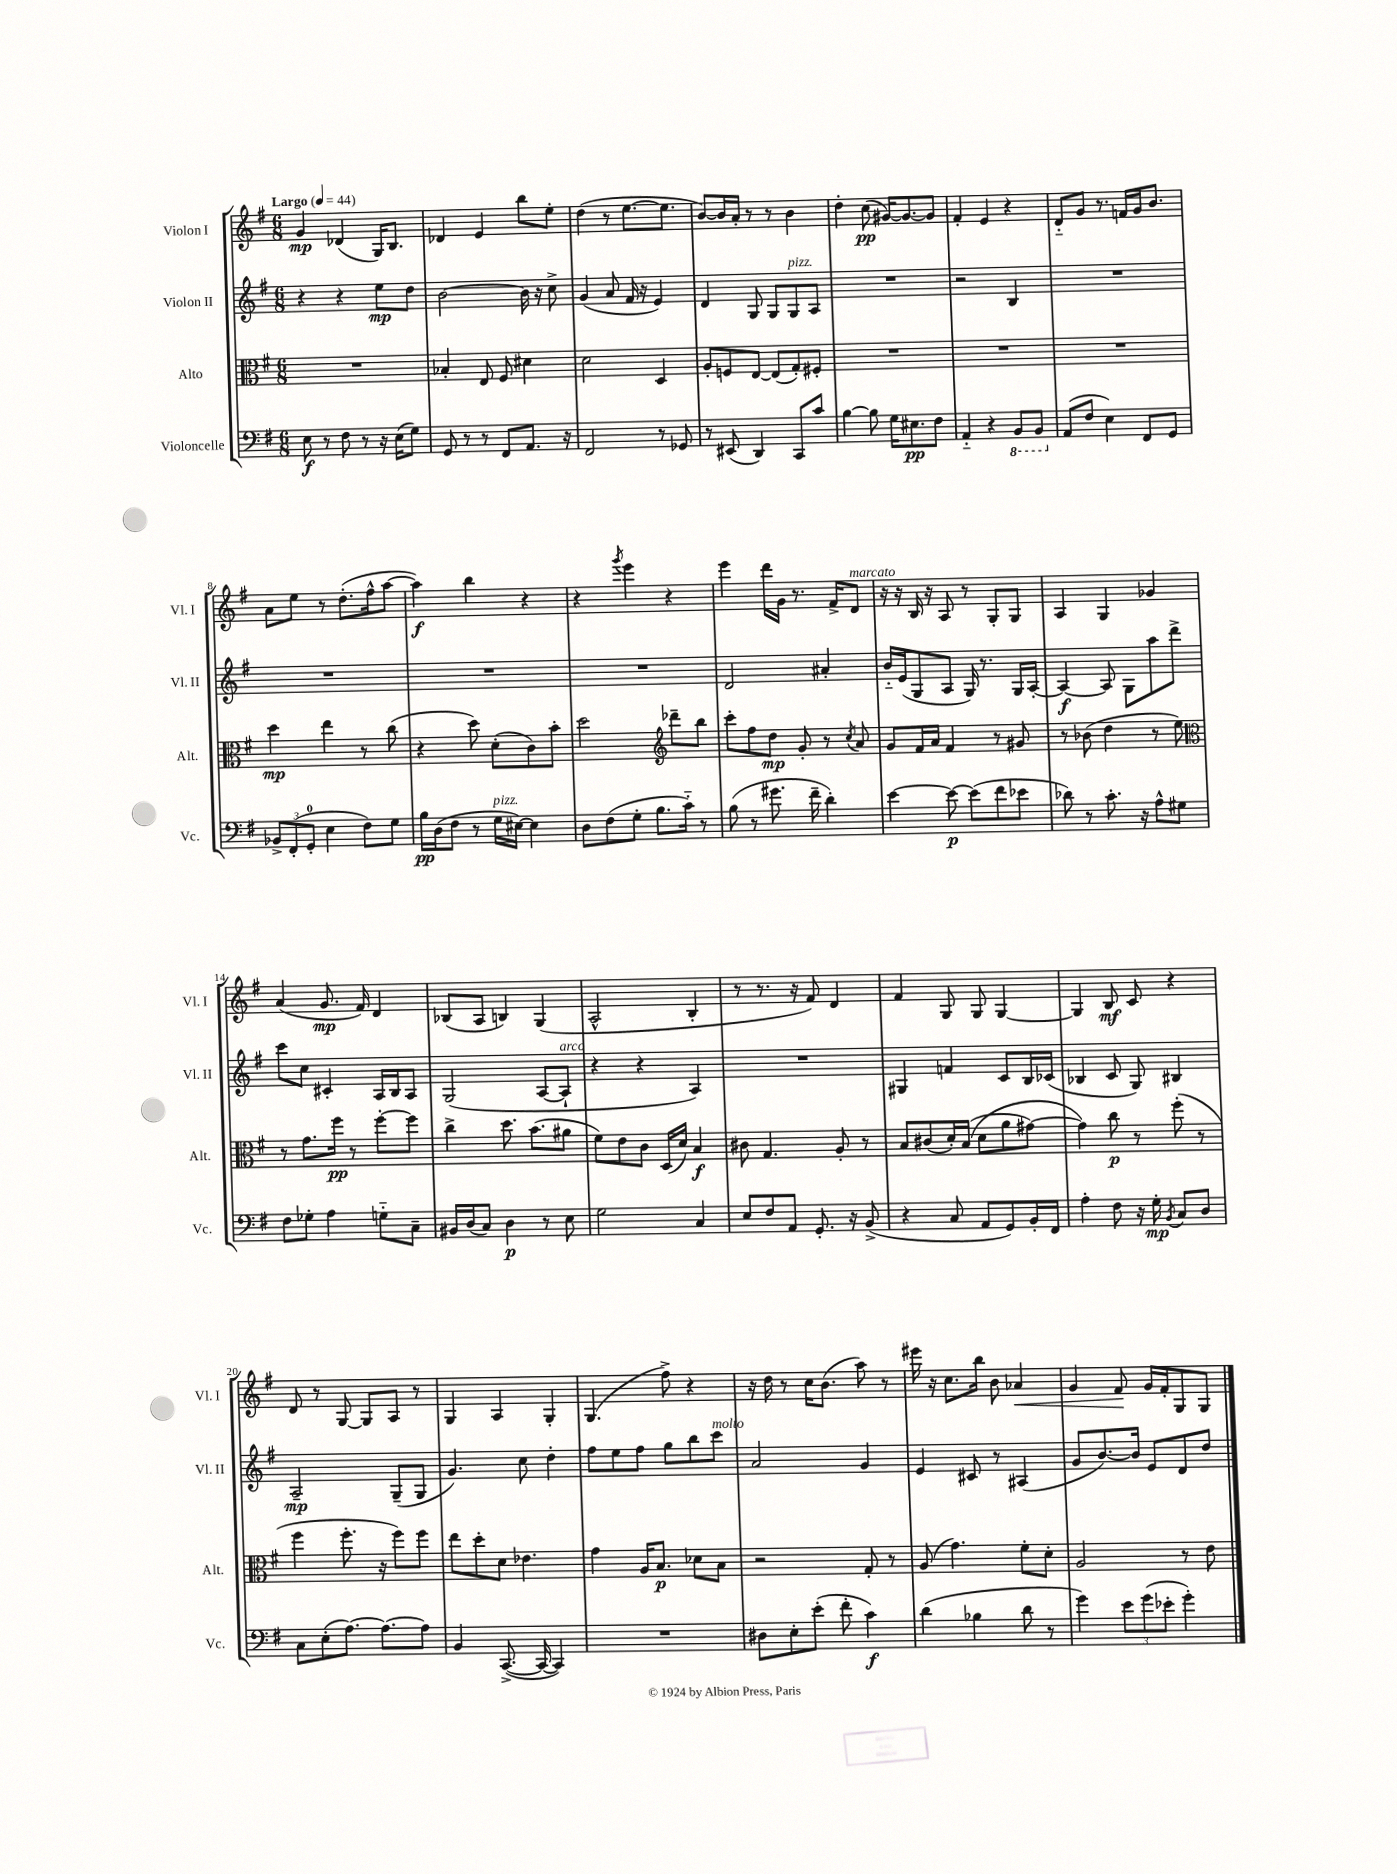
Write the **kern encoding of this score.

**kern	**dynam	**kern	**dynam	**kern	**dynam	**kern	**dynam
*part4	*part4	*part3	*part3	*part2	*part2	*part1	*part1
*staff4	*staff4	*staff3	*staff3	*staff2	*staff2	*staff1	*staff1
*I"Violoncelle	*	*I"Alto	*	*I"Violon II	*	*I"Violon I	*
*I'Vc.	*	*I'Alt.	*	*I'Vl. II	*	*I'Vl. I	*
*clefF4	*	*clefC3	*	*clefG2	*	*clefG2	*
*k[f#]	*	*k[f#]	*	*k[f#]	*	*k[f#]	*
*M6/8	*	*M6/8	*	*M6/8	*	*M6/8	*
*MM44	*	*MM44	*	*MM44	*	*MM44	*
=1	=1	=1	=1	=1	=1	=1	=1
!	!	!	!	!	!	!LO:TX:a:B:t=Largo	!
8E\	f	2.r	.	4r	.	4g/	mp
8r	.	.	.	.	.	.	.
8F#\	.	.	.	4r	.	(4d-X/	.
8r	.	.	.	.	.	.	.
16r	.	.	.	8ee\L	mp	16G/KL)	.
(16E\KL	.	.	.	.	.	8.B/J	.
8G\J)	.	.	.	8dd\J	.	.	.
=2	=2	=2	=2	=2	=2	=2	=2
8GG/	.	4B-X'/	.	[2b\	.	4d-X/	.
8r	.	.	.	.	.	.	.
8r	.	8E/	.	.	.	4e/	.
8FF#/L	.	8F#/	.	.	.	.	.
8.AA/J	.	4d#X\	.	16b\]	.	8bb\L	.
.	.	.	.	16r	.	.	.
.	.	.	.	8cc^\	.	8ee'\J	.
16r	.	.	.	.	.	.	.
=3	=3	=3	=3	=3	=3	=3	=3
2FF#/	.	2d\	.	(4g/	.	(4dd\	.
.	.	.	.	8a/	.	8r	.
.	.	.	.	16f#/	.	[8.ee\L	.
.	.	.	.	16r	.	.	.
8r	.	4D/	.	4e/)	.	.	.
.	.	.	.	.	.	8.ee\J]	.
8GG-X/	.	.	.	.	.	.	.
=4	=4	=4	=4	=4	=4	=4	=4
8r	.	8A'/L	.	4d/	.	[8b/L)	.
(8EE#X/	.	8Fn/	.	.	.	16b/L]	.
.	.	.	.	.	.	16a'/JJ	.
4DD/)	.	[8E/J	.	8G/	.	8r	.
.	.	(8E/L]	.	8G/L	.	8r	.
!	!	!	!	!LO:TX:a:i:t=pizz.	!	!	!
8CC/L	.	8G'/)	.	8G/	.	4b\	.
8c/J	.	8F#X'/J	.	8A/J	.	.	.
=5	=5	=5	=5	=5	=5	=5	=5
[4B\	.	2.r	.	2.r	.	4dd'\	.
8B\]	.	.	.	.	.	(8cc\	pp
16G\KL	.	.	.	.	.	[16g#X/KL)	.
8.E#X\	pp	.	.	.	.	8.g#/_	.
8F#\J	.	.	.	.	.	8g#/J]	.
=6	=6	=6	=6	=6	=6	=6	=6
4AA/	.	2.r	.	2r	.	4f#'/	.
4r	.	.	.	.	.	4e/	.
*8ba	*	*	*	*	*	*	*
8BBB/L	.	.	.	4B/	.	4r	.
8BBB/J	.	.	.	.	.	.	.
=7	=7	=7	=7	=7	=7	=7	=7
*X8ba	*	*	*	*	*	*	*
(8AA/L	.	2.r	.	2.r	.	8d/L	.
8F#/J	.	.	.	.	.	8g/J	.
4E\)	.	.	.	.	.	8.r	.
.	.	.	.	.	.	16fn/LL	.
8FF#/L	.	.	.	.	.	16g/J	.
.	.	.	.	.	.	8.b/J	.
8GG/J	.	.	.	.	.	.	.
!!LO:LB:g=z
=8	=8	=8	=8	=8	=8	=8	=8
12BB-X^/L	.	4dd\	mp	2.r	.	8a\L	.
(12FF#'/	.	.	.	.	.	.	.
.	.	.	.	.	.	8ee\J	.
12GG'/J	.	.	.	.	.	.	.
4E\	.	4ee\	.	.	.	8r	.
.	.	.	.	.	.	(8.dd'\L	.
8F#\L)	.	8r	.	.	.	.	.
.	.	.	.	.	.	16ff#^^\k	.
8G\J	.	(8cc\	.	.	.	[8aa\J	.
=9	=9	=9	=9	=9	=9	=9	=9
16B\LL	pp	4r	.	2.r	.	4aa\])	f
(16D\J	.	.	.	.	.	.	.
8F#\J	.	.	.	.	.	.	.
8r	.	8dd\)	.	.	.	4bb\	.
!LO:TX:a:i:t=pizz.	!	!	!	!	!	!	!
16G\LL	.	(8d'\L	.	.	.	.	.
[16E#X\JJ)	.	.	.	.	.	.	.
4E#\]	.	8c\)	.	.	.	4r	.
.	.	8b'\J	.	.	.	.	.
=10	=10	=10	=10	=10	=10	=10	=10
8D\L	.	2dd\	.	2.r	.	4r	.
(8F#\	.	.	.	.	.	.	.
.	.	.	.	.	.	8qggg/	.
8G'\J	.	.	.	.	.	4eee\	.
8.B\L	.	.	.	.	.	.	.
*	*	*clefG2	*	*	*	*	*
.	.	8ddd-X~\L	.	.	.	4r	.
16c\Jk)	.	.	.	.	.	.	.
8r	.	8bb\J	.	.	.	.	.
=11	=11	=11	=11	=11	=11	=11	=11
(8B\	.	8ccc'\L	.	2d/	.	4eee\	.
8r	.	8ff#\	.	.	.	.	.
8.g#X\	.	8dd\J	mp	.	.	16ddd\LL	.
.	.	.	.	.	.	16g\JJ	.
.	.	8g'/	.	.	.	8.r	.
16f#~\	.	.	.	.	.	.	.
4d'\)	.	8r	.	4a#X'/	.	.	.
.	.	.	.	.	.	16f#^/KL	.
.	.	8qcc/	.	.	.	.	.
!	!	!	!	!	!	!LO:TX:a:i:t=marcato	!
.	.	8a/	.	.	.	8d/J	.
=12	=12	=12	=12	=12	=12	=12	=12
[4e\	.	8g/L	.	16b/LL	.	16r	.
.	.	.	.	(16e/J	.	16r	.
.	.	16f#/L	.	8G/	.	16B/	.
.	.	16a/JJ	.	.	.	16r	.
8e\_	p	4f#/	.	8A/J	.	8A/	.
(8e\L]	.	.	.	16G/)	.	8r	.
.	.	.	.	8.r	.	.	.
8f#\	.	8r	.	.	.	8G'/L	.
8e-X\J	.	8g#X/	.	16G/LL	.	8G/J	.
.	.	.	.	[16A'/JJ	.	.	.
=13	=13	=13	=13	=13	=13	=13	=13
8d-X\)	.	8r	.	4A/_	f	4A/	.
8r	.	(8b-X\	.	.	.	.	.
8.c'\	.	4dd\	.	8A/]	.	4G/	.
.	.	.	.	8G\L	.	.	.
16r	.	.	.	.	.	.	.
8A^^\L	.	8r	.	8aa\	.	4g-X/	.
8G#X\J	.	8ee\)	.	8ddd^\J	.	.	.
!!LO:LB:g=z
=14	=14	=14	=14	=14	=14	=14	=14
*	*	*clefC3	*	*	*	*	*
8F#\L	.	8r	.	8ccc\L	.	(4a/	.
8G-X'\J	.	8.g\L	.	8cc\J	.	.	.
4A\	.	.	.	4c#X'/	.	8.g/	mp
.	.	16ff#\Jk	pp	.	.	.	.
.	.	8r	.	.	.	.	.
.	.	.	.	.	.	16f#/)	.
8Gn\L	.	[8ff#'\L	.	16A/LL	.	4d/	.
.	.	.	.	16B/J	.	.	.
8C~\J	.	8ff#\J]	.	8A/J	.	.	.
=15	=15	=15	=15	=15	=15	=15	=15
16BB#X/LL	.	4cc^\	.	(2G/	.	(8B-X/L	.
(16D/J	.	.	.	.	.	.	.
8C/J)	.	.	.	.	.	8A/J	.
4D\	p	8.dd\	.	.	.	4Bn/)	.
.	.	(8.b\L	.	.	.	.	.
8r	.	.	.	[8A/L	.	(4G/	.
!	!	!	!	!LO:TX:a:i:t=arco	!	!	!
8E\	.	8a#X\J	.	8A`/J]	.	.	.
=16	=16	=16	=16	=16	=16	=16	=16
2G\	.	8f#\L)	.	4r	.	2A^^/	.
.	.	8e\	.	.	.	.	.
.	.	8c\J	.	4r	.	.	.
.	.	(16D/LL	.	.	.	.	.
.	.	16d/JJ)	.	.	.	.	.
4C/	.	4B/	f	4A/)	.	4B'/	.
=17	=17	=17	=17	=17	=17	=17	=17
8E/L	.	8c#X\	.	2.r	.	8r	.
8F#/	.	4.G/	.	.	.	8.r	.
8AA/J	.	.	.	.	.	.	.
.	.	.	.	.	.	16r	.
8.GG'/	.	.	.	.	.	8f#/)	.
.	.	8A'/	.	.	.	4d/	.
16r	.	.	.	.	.	.	.
(8BB^/	.	8r	.	.	.	.	.
=18	=18	=18	=18	=18	=18	=18	=18
4r	.	8B/L	.	4G#X/	.	4f#/	.
.	.	(8c#X/	.	.	.	.	.
8C/	.	16d'/L)	.	4fn/	.	8G/	.
.	.	((16B/JJ	.	.	.	.	.
8AA/L	.	8d\L	.	.	.	8G/	.
8GG/)	.	8a\	.	8c/L	.	[4G/	.
16BB'/L	.	[8g#X\J)	.	16B/L	.	.	.
16FF#/JJ	.	.	.	(16c-X/JJ	.	.	.
=19	=19	=19	=19	=19	=19	=19	=19
4A'\	.	4g#\])	.	4B-X/	.	4G/]	.
8F#\	.	8cc\	p	8c/	.	8B/	mf
16r	.	8r	.	8G/)	.	8c/	.
16G'\	mp	.	.	.	.	.	.
8qBB/	.	.	.	.	.	.	.
8C/L	.	(8ff#'\	.	4B#X/	.	4r	.
8D/J	.	8r	.	.	.	.	.
!!LO:LB:g=z
=20	=20	=20	=20	=20	=20	=20	=20
8C\L	.	4ff#\	.	2A~/	mp	8d/	.
(8E'\	.	.	.	.	.	8r	.
[8.A\J)	.	8.ff#'\	.	.	.	[8G/	.
.	.	.	.	.	.	8G/L]	.
8.A\L_	.	16r	.	.	.	.	.
.	.	8ff#\L)	.	(8G~/L	.	8A/J	.
8A\J]	.	8ff#\J	.	8G/J	.	8r	.
=21	=21	=21	=21	=21	=21	=21	=21
4BB/	.	8ee\L	.	4.g/)	.	4G/	.
.	.	8dd'\	.	.	.	.	.
([8.CC^/	.	8d\J	.	.	.	4A/	.
.	.	4.e-X\	.	8cc\	.	.	.
16CC/_	.	.	.	.	.	.	.
4CC/])	.	.	.	4dd'\	.	4G'/	.
=22	=22	=22	=22	=22	=22	=22	=22
2.r	.	4g\	.	8ff#\L	.	(4.G/	.
.	.	.	.	8ee\	.	.	.
.	.	16A/KL	.	8ff#\J	.	.	.
.	.	8.B/J	p	.	.	.	.
.	.	.	.	8gg\L	.	8ff#^\)	.
.	.	8d-X\L	.	8bb\	.	4r	.
!	!	!	!	!LO:TX:a:i:t=molto	!	!	!
.	.	8B\J	.	8ccc\J	.	.	.
=23	=23	=23	=23	=23	=23	=23	=23
8D#X\L	.	2r	.	2a/	.	16r	.
.	.	.	.	.	.	16dd\	.
8E'\	.	.	.	.	.	8r	.
(8e'\J	.	.	.	.	.	16cc\KL	.
.	.	.	.	.	.	(8.b\J	.
8f#'\	.	.	.	.	.	.	.
4c\)	f	8G'/	.	4g/	.	8aa\)	.
.	.	8r	.	.	.	8r	.
=24	=24	=24	=24	=24	=24	=24	=24
(4d\	.	(8A/	.	4e/	.	16eee#X\	.
.	.	.	.	.	.	16r	.
.	.	4.g\)	.	.	.	8.cc\L	.
4B-X\	.	.	.	8c#X/	.	.	.
.	.	.	.	.	.	16bb\Jk	.
.	.	.	.	8r	.	8b\	.
!	!	!	!	!	!	!	!LO:HP:b
8d\	.	8f#'\L	.	(4A#X/	.	4a-X/	<
8r	.	8d'\J	.	.	.	.	.
=25	=25	=25	=25	=25	=25	=25	=25
4g\)	.	2A/	.	8g/L	.	4g/	.
.	.	.	.	[8.b/)	.	.	.
12e\L	.	.	.	.	.	8f#/	.
.	.	.	.	16b/Jk]	.	.	.
(12g\	.	.	.	.	.	.	.
.	.	.	.	8e/L	.	16g/LL	[
12e-X'\J	.	.	.	.	.	.	.
.	.	.	.	.	.	16f#'/J	.
4g'\)	.	8r	.	8d/	.	8G/	.
.	.	8e\	.	8dd/J	.	8G/J	.
==	==	==	==	==	==	==	==
*-	*-	*-	*-	*-	*-	*-	*-
